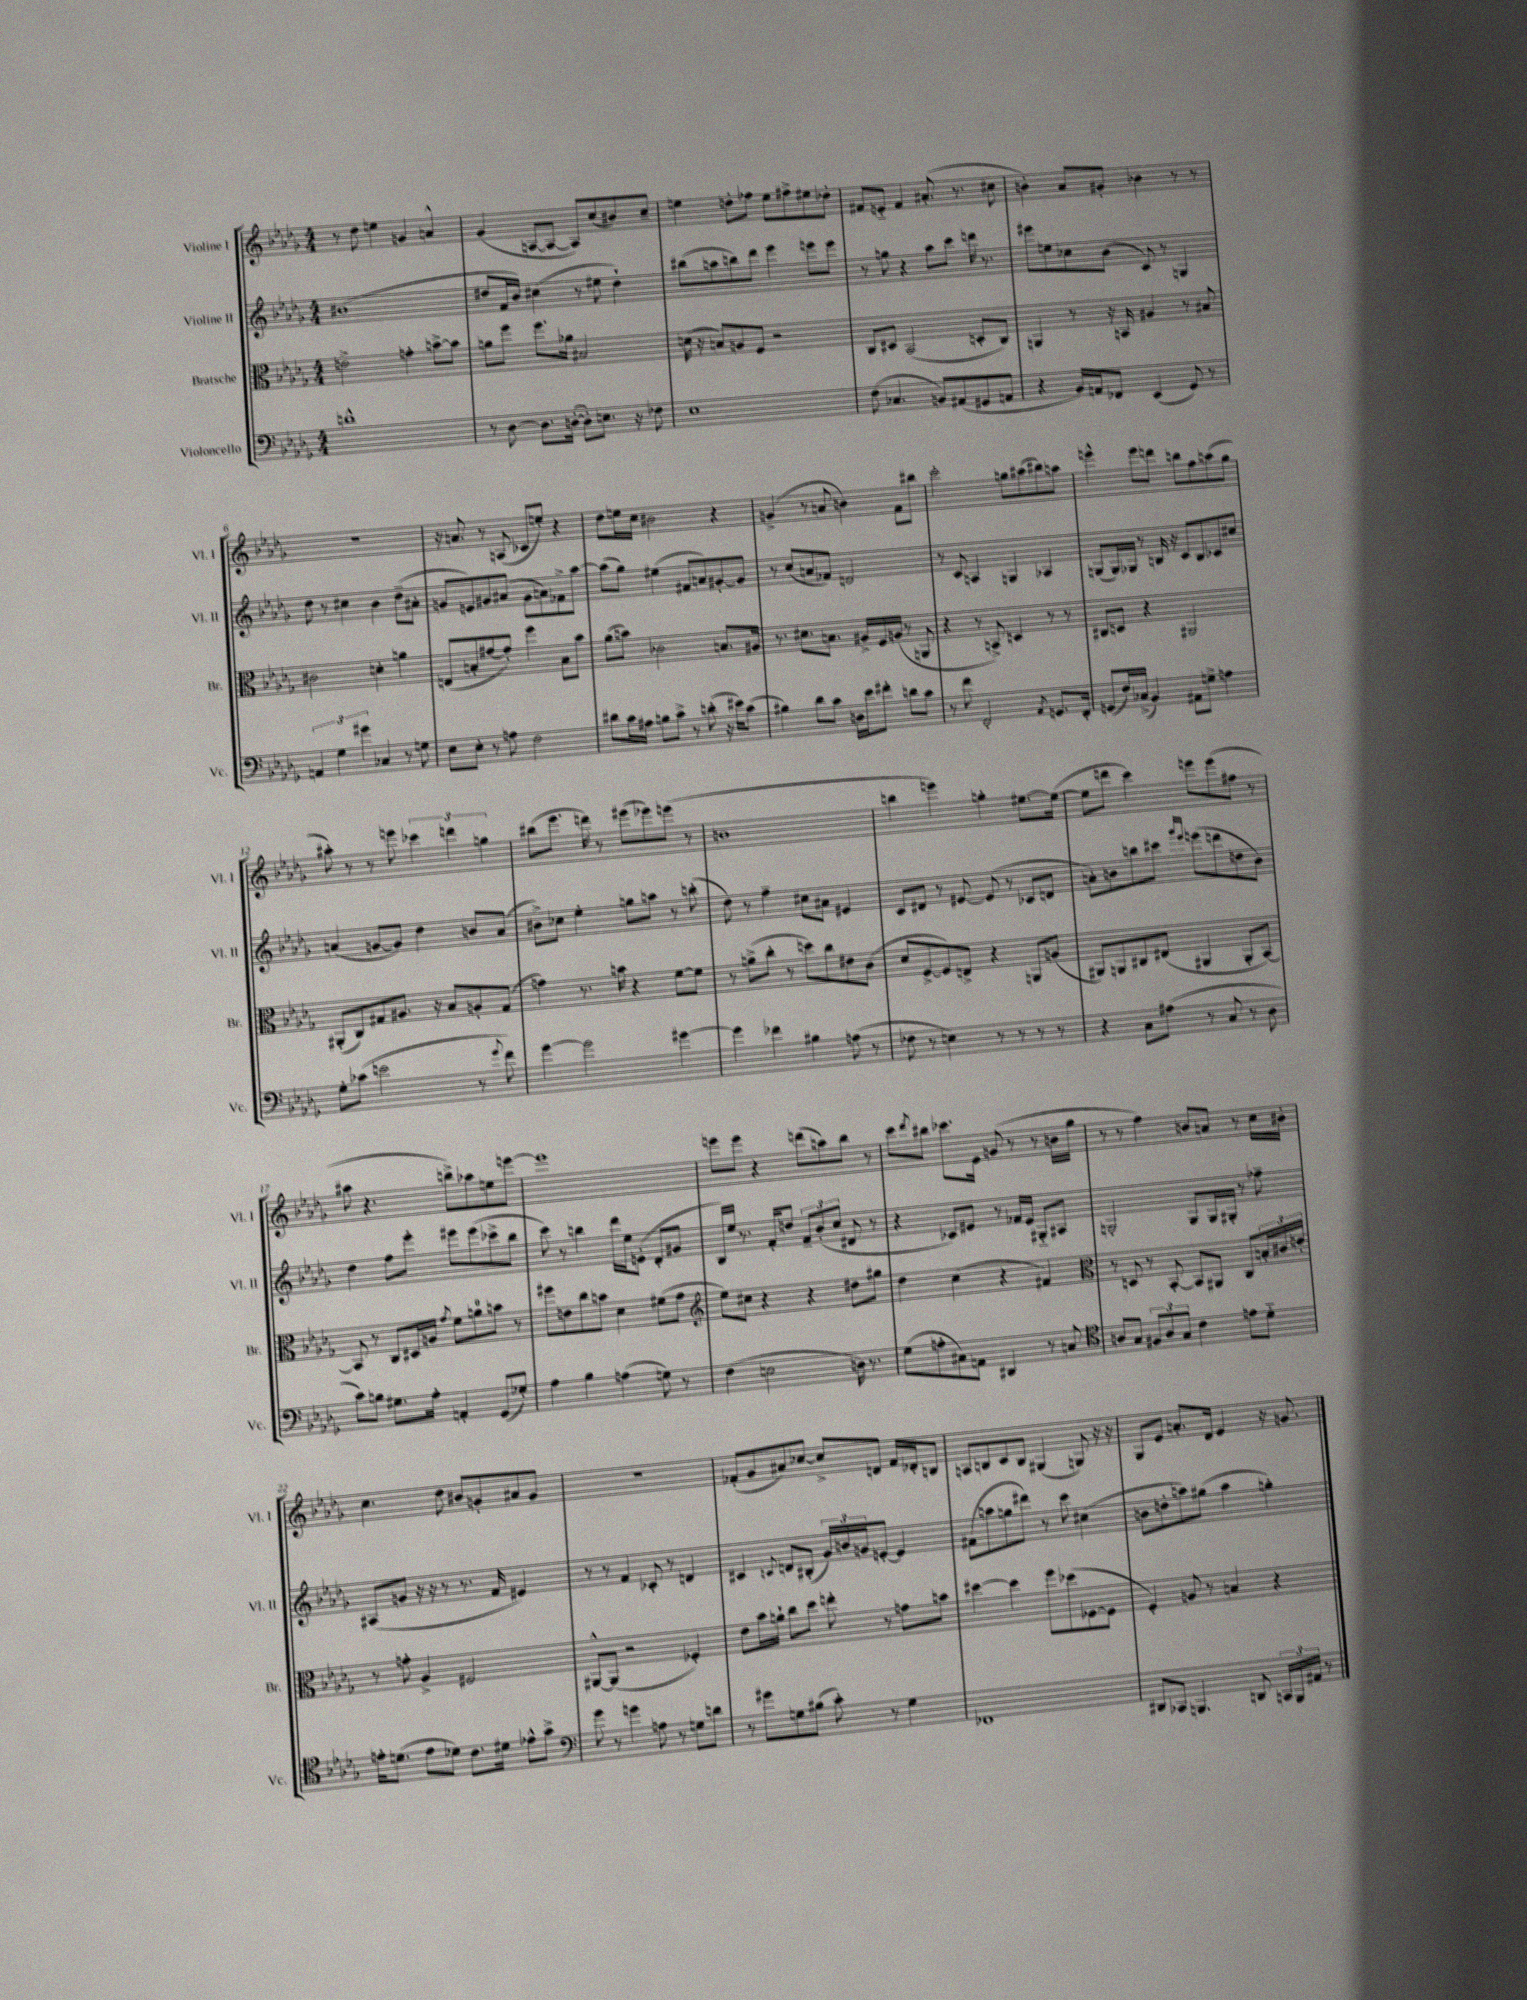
<<
\new StaffGroup <<
\new Staff = "s0" \with { instrumentName = "Violine I" shortInstrumentName = "Vl. I" } {
    \clef treble \key des \major \numericTimeSignature \time 4/4
    r8 des''8 e''4 g'4 a'4-^ |
    ges'4( a8~ a8~ a8) c''8( bis'8) c''8-- |
    e''4 d''8-. fes''8 e''8 fis''8-> eis''8 des''8-. |
    fis'8 e'8-_ fis'4 ais'8.-.( r8. cis''8 |
    b'4-.) aes'8 gis'8-. bes'4 r8 r8 |
    R1 |
    r16 a'8. r8 a8( ces'8 e''8-.) r4 |
    des''8 e''16 c''16 bis'2 r4 |
    g'4->( r8 a'8 b'4) f'8 bis''8 |
    c'''2-. g''8 ais''8( bis''8) a''8 |
    e'''4-^ e'''8 d'''8 b''8 f''8 a''8( ges''8 |
    ais''8-.) r8 r8 e'''8 \tuplet 3/2 { ces'''4 d'''4 g''4 } |
    bis''8( ees'''8. d'''16) r8 eis'''8( ees'''8) e'''8( r8 |
    b'1 |
    b''4 e'''4) g''4-. eis''8.~ eis''16~( |
    eis''8 d'''8 c'''4) e'''8 e'''8( fis''8 r8 |
    ais''8 r4. b''8->) aes''8 e''8 e'''8~ |
    e'''1 |
    e'''8 e'''8 r4 d'''8( a''8) bes''8 r8 |
    c'''8 \acciaccatura { des'''8 } bis''8 ces'''8. ees'16 g'8( r8 r8 b'16 ges''16 |
    r8 r8 f''4) b'8 a'8 r8 c''16 bis'16-. |
    c''4. des''8 bis'8 g'8-. ais'8 g'8 |
    R1 |
    fes'8-.( ges'8 ais'8) ces''8~ ces''8-> d'8 fes'16 des'16-. b8 |
    a8 b8 c'8 b8 gis4( g8) r16 r16 |
    ges8 ees'8 a'8.-. des'16 ees'4 r16 g'8. \bar "|." |
}
\new Staff = "s1" \with { instrumentName = "Violine II" shortInstrumentName = "Vl. II" } {
    \clef treble \key des \major \numericTimeSignature \time 4/4
    bis'1( |
    dis''8 f'16 bes'16) cis''4( r8 eis''8 dis''4-!) |
    bis''8( a''8 b''8) des'''8 ees'''4 e'''8 e'''8 |
    r8 g''8 r4 aes''8 c'''8 d'''16 r8. |
    eis'''8 e''8 ces''8 bes'8( c'8) r8 g4 |
    des''8 r8 cis''4 bes'4 des''8--( ais'8-. |
    g'8 e'8) gis'8 ais'8( gis'8 a'8) fes'8-> aes''8~ |
    aes''8( ges''8) eis''4( fis'8 a'8) gis'8~-. gis'8 |
    r8 c''8( a'8 fes'8) d'2 |
    r8 c'8 a4 g4 aes4 |
    g8( g16) ges16 r8 b16 r16 c'8 b8 ces'8 cis''8 |
    a'4( g'8~ g'8) des''4 b'8 a'8( |
    bis'8->) ces''8 ees''4-. g''8 a''8 r8 b''8-.( |
    des''8) r8 f''4-- cis''8 ais'8 eis'4 |
    c'8 dis'8 r8 eis'8~ eis'8( r8 ces'8 d'8 |
    a'8-.) b'8 b''8 cis'''8 \grace { ges'''16 ees'''16 } e'''8( d'''8 d''8 b'8) |
    des''4 f''8 ees'''8-. eis'''8 eis'''8( ces'''8-> bes''8 |
    c'''8) r8 b''4 des'''16 ees''16 e'8-.( des'8-. gis'8 |
    bes16) ees''16 r8. f'16-. d''8 \tuplet 3/2 { f'8-- bes'8-.( c''8 } dis'8 r8 |
    r4 ces'8) eis'8 r8 fes'16 eis'16 gis8-_ ais8 |
    g2-. g8 g16 gis16-. r8 fes''8-- |
    ais8( g'8 r16 r16 r8 r8. f'16 eis'4) |
    r8 r8 f'4 ces'8-. r8 d'4 |
    cis'4 \appoggiatura { c'8 } d'8 bis8-.( \tuplet 3/2 { ges'16) b'16 g'16 } e'8~-. e'4 |
    fis'8( a''8 g''8 dis'''8) r8 c'''8 cis''4( |
    b'8 d''8-. a''8) gis''8( a''4 g''4-.) \bar "|." |
}
\new Staff = "s2" \with { instrumentName = "Bratsche" shortInstrumentName = "Br." } {
    \clef alto \key des \major \numericTimeSignature \time 4/4
    e'2-> g'4-. b'8~-> b'8 |
    a'8 f''8 f''8. aes'16 bis2 |
    d'16( r16 b8) a8 f8 r2 |
    c8 dis8 bes,2( d8-. c8) |
    a,4 r8 r16 b,16 ais4 r8 bis8 |
    cis'2 d'4-. a'4 |
    e8( b8-. gis'8~ gis'8-.) f''4 b8 bes'8 |
    aes'8( b'8) ces'2 b8. ais16 |
    r8. dis'8. b8. ais16-> f16 a16( r8 a,8 |
    r4 r8 b,8->) d4 r8 r8 |
    cis8 d8 r4 ais,2 |
    ais,8-.( c8) gis8 ais8. r16 bes8 a8-. gis8( |
    g'4) r8. b'16 r4 f'8~ f'8 |
    r8 a'8->( c''8-. r8 d''8) c''8 eis'8 c'8( |
    des'8 f8~-> f8) e8-> r4 a,8 a8( |
    ais,8) a,8 cis8 eis8( ais,4 ais,8-. bes,8~) |
    bes,8 r8 c8 dis16 a16 \acciaccatura { ges'8 } f'8 a'8-0 b'8 r8 |
    fis''8 e'8 c''8 b'8 des'4 fis'8( ges'8 |
    \clef treble ees''8) cis''8 r4 r4 dis''8 gis''8 |
    des''4 c''4( r4 fis'4) |
    \clef alto r8 d8 r8 bes,8~-. bes,8 ais,8 c8 \tuplet 3/2 { b16-. cis'16 e'16-. } |
    r8 g'8-. aes4-> fis2 |
    ais,8~-^ ais,8( r2 fes4-.) |
    ees'8 bes'16 a'16-! c''8 des''8 e''8-. r8 g'8 b'8 |
    dis''4~ dis''4 f''8 des''8( fes8~ fes8 |
    f4-.) a8 r8 b4 r4 \bar "|." |
}
\new Staff = "s3" \with { instrumentName = "Violoncello" shortInstrumentName = "Vc." } {
    \clef bass \key des \major \numericTimeSignature \time 4/4
    d'1-^ |
    r8 des8~ des8. d16~-.( d8-.) e8. r16 fes8 |
    ees1 |
    f8( ces4. b,8) ais,8( gis,8 a,8 |
    r4 bes,16) a,16 fes,8 ees,4( ges,8) r8 |
    \tuplet 3/2 { a,4 ges4 gis'4 } ces4 r8 g8 |
    ees8 ees8-. r8 a8 f2 |
    dis'8 c'16 ais16 b8 c'8-> r8 d'8-.( r16 eis'16) c'8( |
    bis4) des'8 c'8 d16 ees'16 fis'8-. d'8 c'8 |
    r8 f'8 f,2-. \acciaccatura { aes,8 } g,8. f,16-. |
    g,8( f16) ces16->( bes,4) ais,8 g8-> a4 |
    ges8-. ces'8( e'2 r8 \appoggiatura { ges'8 } f'8) |
    ges'4~ ges'2 gis'4~ |
    gis'4 fes'4 bis4 a8( r8 |
    fes8 r8 e4) r8 r8 r8 r8 |
    r4 c8 ais8( r8 c8 r8 des8 |
    c'8) b8 gis8. aes16-. a,4-. ges,8( ges8-.) |
    aes4 bes4 a4( g8) r8 |
    f4( e2 d16) r8. |
    ges8( a8-. cis8) a,8 dis,4 r8 c8 |
    \clef tenor a8 ges8 \tuplet 3/2 { fis8 a8 ges8 } c'4 e'8 des'8-_ |
    e'16-. d'8.( e'8 des'8) c'8. dis'16 ees'8-^ ges'8-> |
    \clef bass ges'8 r8 g'4 a8 r8 g8 d'8 |
    r8 gis'8 g8 bis8( c'8-.) r8 g4 |
    fes,1 |
    dis,8 ces,8 b,,4. d,8 \tuplet 3/2 { c,16 b,,16 ais,16 } r8 \bar "|." |
}
>>
>>
